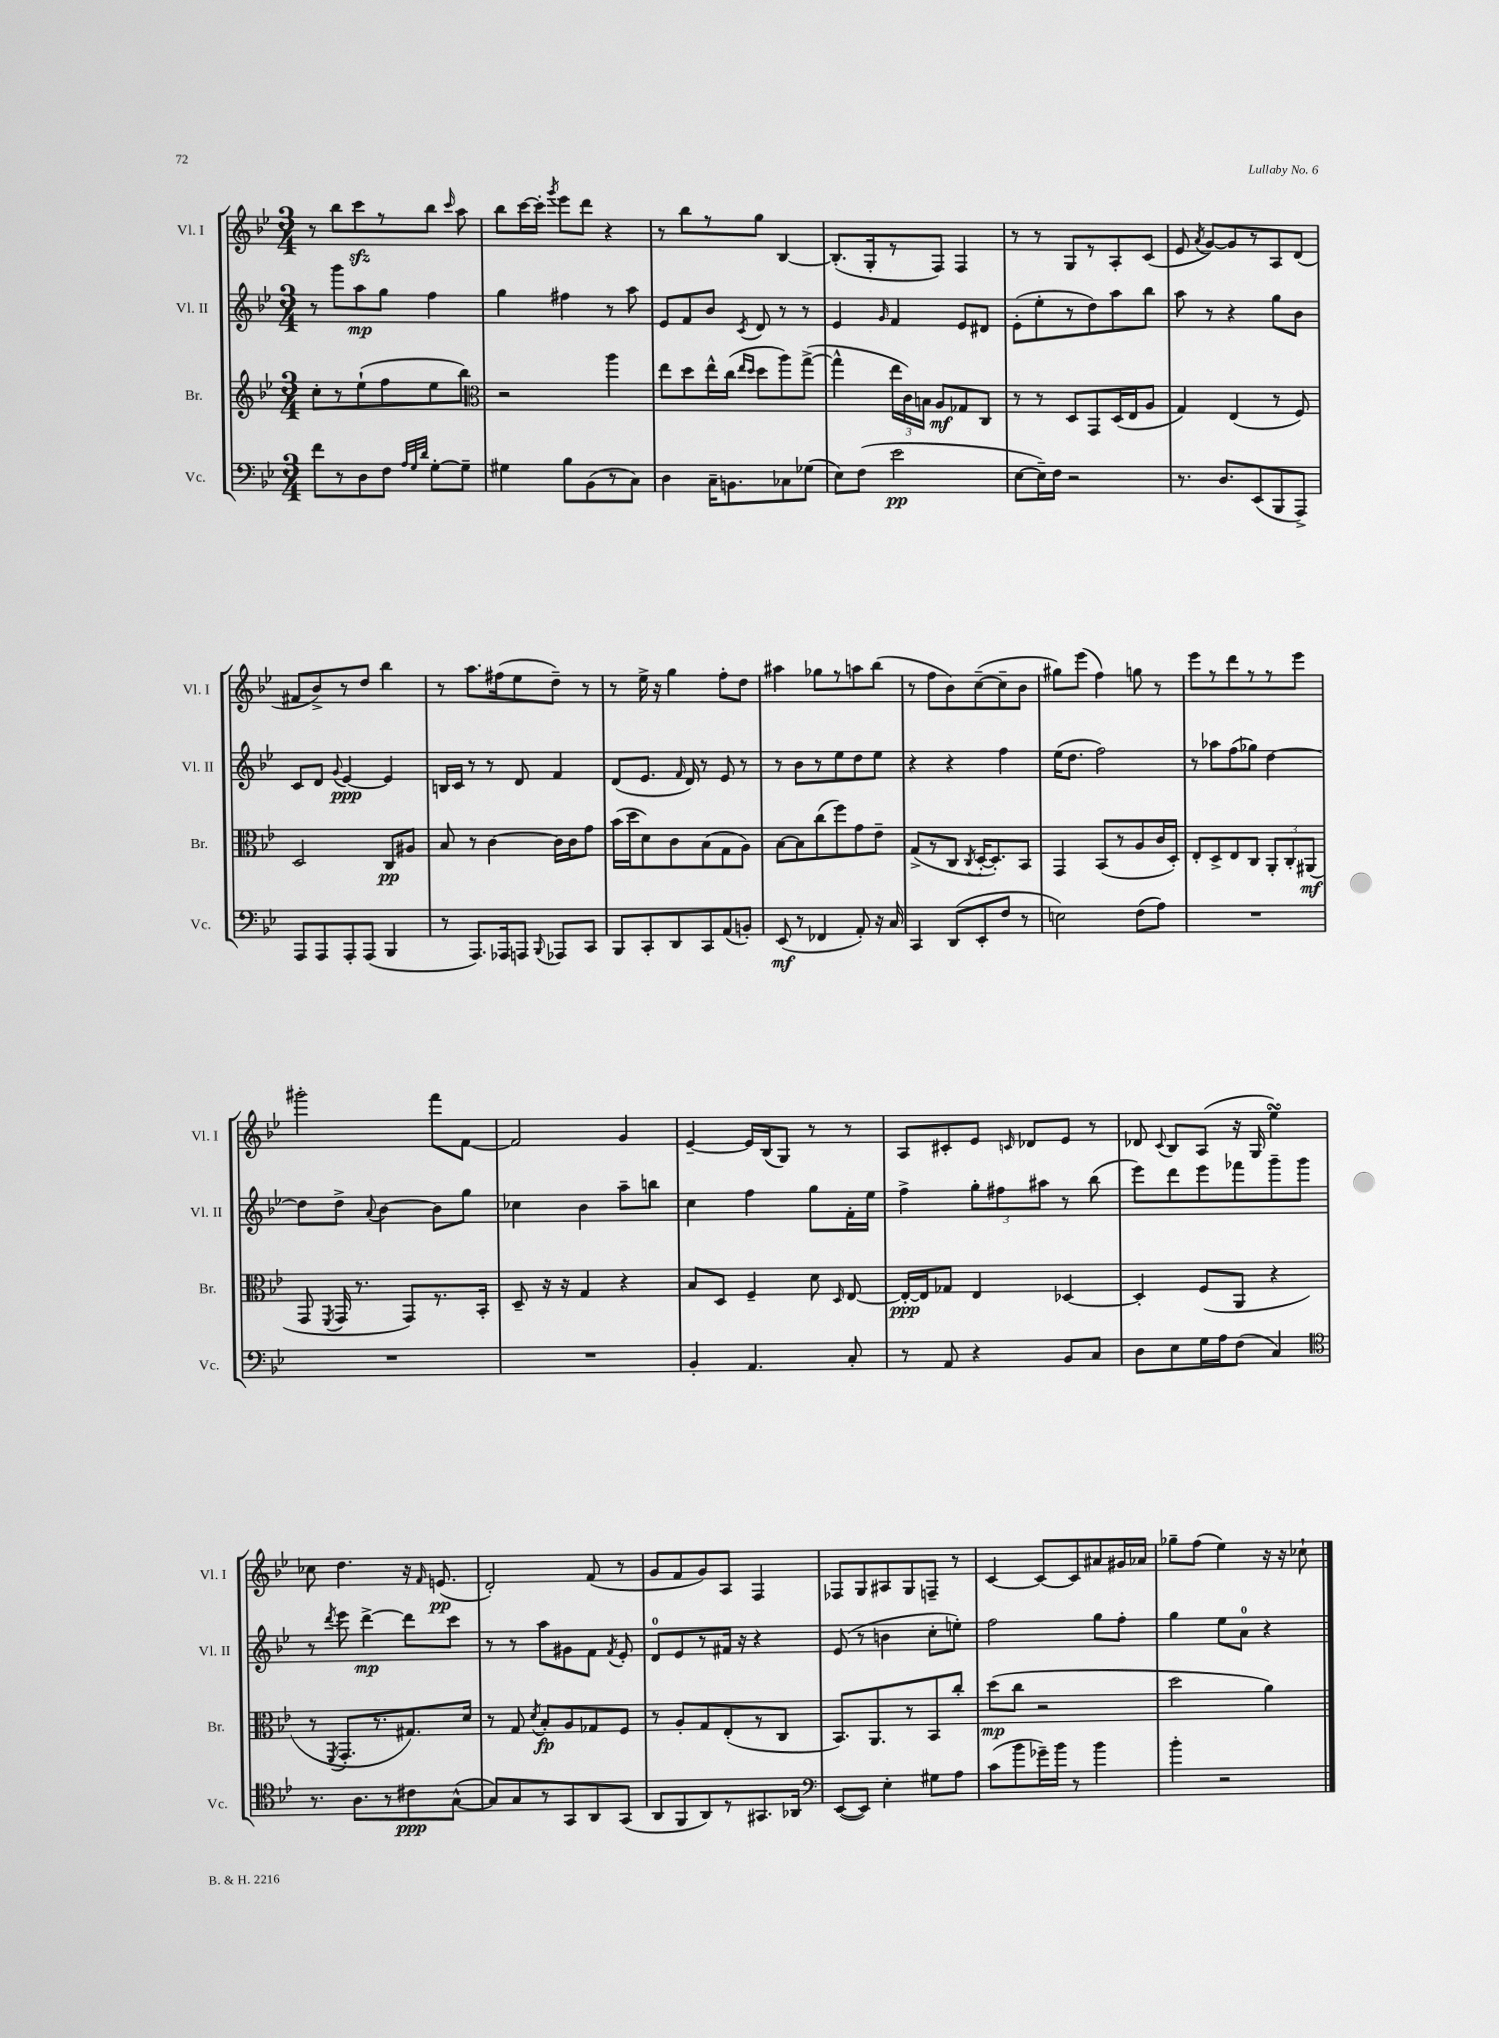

**kern	**kern	**kern	**kern
*staff4	*staff3	*staff2	*staff1
*clefF4	*clefG2	*clefG2	*clefG2
*k[b-e-]	*k[b-e-]	*k[b-e-]	*k[b-e-]
*M3/4	*M3/4	*M3/4	*M3/4
8f\L	8cc'\L	8r	8r
8r	8r	8ggg\L	8bb-\L
8D\	(8ee-`\	8aa\	8ccc\
8F\J	8ff\	8gg\J	8r
32qqA/LLL	.	.	.
32qqG/	.	.	.
32qqd/JJJ	.	.	.
[8G'\L	8ee-\	4ff\	8bb-\J
.	.	.	16qqccc/
8G~\]J	8bb-\J)	.	8aa\
=	=	=	=
*	*clefC3	*	*
4G#\	2r	4gg\	8bb-\L
.	.	.	[16ccc\L
.	.	.	16ccc'\]JJ
.	.	.	8qggg/
8B-\L	.	4ff#\	8eee-\L
(8BB-\	.	.	8ddd\J
8r	4aa\	8r	4r
8C\J)	.	8aa\	.
=	=	=	=
4D\	8ee-\L	8e-/L	8r
.	8dd\	8f/	8bb-\L
16C~\LK	16ee-^^\L	8b-/J	8r
8.BB\	(16cc\JJ	.	.
.	16qqee-/LL	.	.
.	16qqdd/JJ	8qc/	.
.	8dd\L	8d/	8gg\J
8C-\	8aa\)	8r	[4B-/
(8G-\J	([8gg^\J	8r	.
=	=	=	=
8E-\L)	4gg^^\]	4e-/	(8.B-'/]L
(8F\J	.	.	.
.	.	.	16G'/k
.	.	16qqg/	.
2e-\	24ee-\LL	4f/	8r
.	24c\)	.	.
.	24B\JJ	.	.
.	8A/L	.	8F/J)
.	8G-/	8e-/L	4F/
.	8C/J	8d#/J	.
=	=	=	=
[8E-\L	8r	(8e-'\L	8r
16E-~\]L)	8r	8ee-'\	8r
16F\JJ	.	.	.
2r	8D/L	8r	8G/L
.	8GG/	8dd\)	8r
.	(16D/L	8aa\	8A'/
.	16E-/J	.	.
.	8A/J	8bb-\J	(8c/J
=	=	=	=
8.r	4G/)	8aa\	8e-/
.	.	.	8qa/
.	.	8r	[8g/L)
8.D/L	.	.	.
.	(4E-/	4r	8g/]
(8EE-/	.	.	8r
8BBB-/	8r	8gg\L	8A/
8AAA^/J)	8F/)	8b-\J	(8d/J
=	=	=	=
8AAA/L	2D/	8c/L	8f#/L
8AAA/	.	8d/J	8b-^/)
.	.	8qqg/	.
8AAA'/	.	[4e-/	8r
(8AAA/J	.	.	8dd/J
4BBB-/	8C/L	4e-/]	4bb-\
.	8A#/J	.	.
=	=	=	=
8r	8B-/	16B/LL	8r
.	.	16c/JJ	.
8.AAA/L)	8r	8r	8.aa\L
.	[4c\	8r	.
16AAA-/k	.	.	(16ff#\k
8AAA/J	.	8d/	8ee-\
8qqBBB-/	.	.	.
8AAA-/L	16c\]LL	4f/	8dd~\J)
.	16c\J	.	.
8CC/J	8g\J	.	8r
=	=	=	=
8BBB-/L	(16b-\LL	(8d/L	8r
.	16dd\J	.	.
8CC'/	8d\)	8.e-/J	16ee-^\
.	.	.	16r
8DD/	8c\	.	4gg\
.	.	16qqf/	.
.	.	16d/)	.
8CC/	(8B-\	8r	.
(8AA/	8G\	8e-/	8ff'\L
8BB'/J)	8A\J)	8r	8dd\J
=	=	=	=
(8EE-/	[8B-\L	8r	4aa#\
8r	8B-\]	8b-\L	.
4FF-/	(8cc\	8r	8gg-\L
.	8ff\)	8ee-\	8r
8AA'/)	8g\	8dd\	8aa\
16r	8e-~\J	8ee-\J	(8bb-\J
16C/	.	.	.
=	=	=	=
4CC/	(8G^/L	4r	8r
.	8r	.	8ff\L
(8DD/L	8C/J	4r	8b-\)
.	8qC/	.	.
8EE-'/	[16D'/LK	.	([8cc~\
.	8.D'/])	.	.
8F/J	.	4ff\	8cc~\]
8r	8BB-/J	.	8b-\J
=	=	=	=
2E\)	4GG/	(16ee-\LK	8gg#\L)
.	.	8.dd\J	.
.	.	.	(8eee-\J
.	(8BB-/L	2ff\)	4ff\)
.	8r	.	.
(8F\L	8A/	.	8gg\
8A\J)	16c/L	.	8r
.	16D'/JJ)	.	.
=	=	=	=
2.r	8E-'/L	8r	8eee-\L
.	8D^/	8aa-\L	8r
.	8E-/	(8ff\	8ddd\
.	8C/J	8gg-\J)	8r
.	12AA'/L	[4dd\	8r
.	12C'/	.	.
.	.	.	8eee-\J
.	(12AA#/J	.	.
=	=	=	=
2.r	8GG/	8dd\]L	2ggg#'\
.	8qFF/	.	.
.	16GG/	8dd^\J	.
.	8.r	.	.
.	.	8qqa/	.
.	.	[4b-\	.
.	8GG/L)	.	.
.	8.r	8b-\]L	8fff\L
.	.	8gg\J	[8f\J
.	16BB-'/Jk	.	.
=	=	=	=
2.r	8D~/	4cc-\	2f/]
.	16r	.	.
.	16r	.	.
.	4G/	4b-\	.
.	4r	8aa~\L	4g/
.	.	8bb\J	.
=	=	=	=
4BB-'/	8B-/L	4cc\	[4e-~/
.	8D/J	.	.
4.AA/	4F~/	4ff\	16e-/]LL
.	.	.	(16B-/J
.	.	.	8G/J)
.	8d\	8gg\L	8r
.	16qqD/	.	.
8C'/	[8E-/	16f'\L	8r
.	.	16ee-\JJ	.
=	=	=	=
8r	16E-'/_LL	4ff^\	8A/L
.	16E-/]J	.	.
8AA/	8G-/J	.	8c#'/
4r	4E-/	12gg'\L	8e-/J
.	.	12ff#\	.
.	.	.	16qqc/
.	.	.	8d-/L
.	.	12aa#\J	.
8BB-/L	[4D-/	8r	8e-/J
8C/J	.	(8bb-\	8r
=	=	=	=
8D\L	4D-'/]	8eee-\L)	8d-/
.	.	.	8qqc/
8E-\	.	8ddd\	8B-/L
16G\L	(8F/L	8eee-\	(8A/J
16A\J	.	.	.
(8F\J	8AA/J	8fff-\	16r
.	.	.	16G/
4C/)	4r	8ggg~\	4ee-\)
.	.	8ggg\J	.
=	=	=	=
*clefC4	*	*	*
8.r	8r	8r	8cc-\
.	8qFF/	8qddd/	.
.	8.GG'/L	8eee-\	4.dd\
8.A\L	.	.	.
.	.	[4ddd^\	.
.	8.r	.	.
8r	.	.	.
8c#\	8.G#/)	8ddd\]L	16r
.	.	.	16qqf/
.	.	.	(8.e/
([8G^^\J	.	8ccc\J	.
.	16d/Jk	.	.
=	=	=	=
8G/]L)	8r	8r	2d'/)
8G/	8G/	8r	.
.	8qd/	.	.
8r	8B-'/L	8aa\L	.
8GG/	8A/	8g#\	.
8AA/	8G-/	8f\J	(8f/
.	.	8qf/	.
(8GG/J	8F/J	8e-'/	8r
=	=	=	=
8AA/L	8r	8d/L	8g/L
8FF/	8A'/L	8e-/	8f/
8AA/)	8G/	8r	8g/)
8r	(8E-'/	16f#/Jk	8A/J
.	.	16r	.
8.GG#/	8r	4r	4F/
.	8C/J	.	.
16AA-/Jk	.	.	.
=	=	=	=
*clefF4	*	*	*
([8EE-/L	8.BB-/L)	(8e-/	8F-/L
8EE-/]J)	.	8r	8G/
.	8.AA/	.	.
4E-'\	.	4b\	8A#/
.	8r	.	8G/
8G#\L	8BB-/	8cc'\L	8F~/J
8A\J	8cc'/J	8ee'\J)	8r
=	=	=	=
(8c\L	(8dd\L	2ff\	[4c/
8b-\	8cc\J	.	.
16g-~\L)	2r	.	8c/_L
16b-\JJ	.	.	.
8r	.	.	8c/]
4b-\	.	8gg\L	8a#/
.	.	8ff'\J	16g#/L
.	.	.	16a-/JJ
=	=	=	=
4b-'\	2dd\	4gg\	8gg-~\L
.	.	.	(8ff\J
2r	.	8ee-\L	4ee-\)
.	.	8a\J	.
.	4a\)	4r	16r
.	.	.	16r
.	.	.	8cc-`\
==	==	==	==
*-	*-	*-	*-
